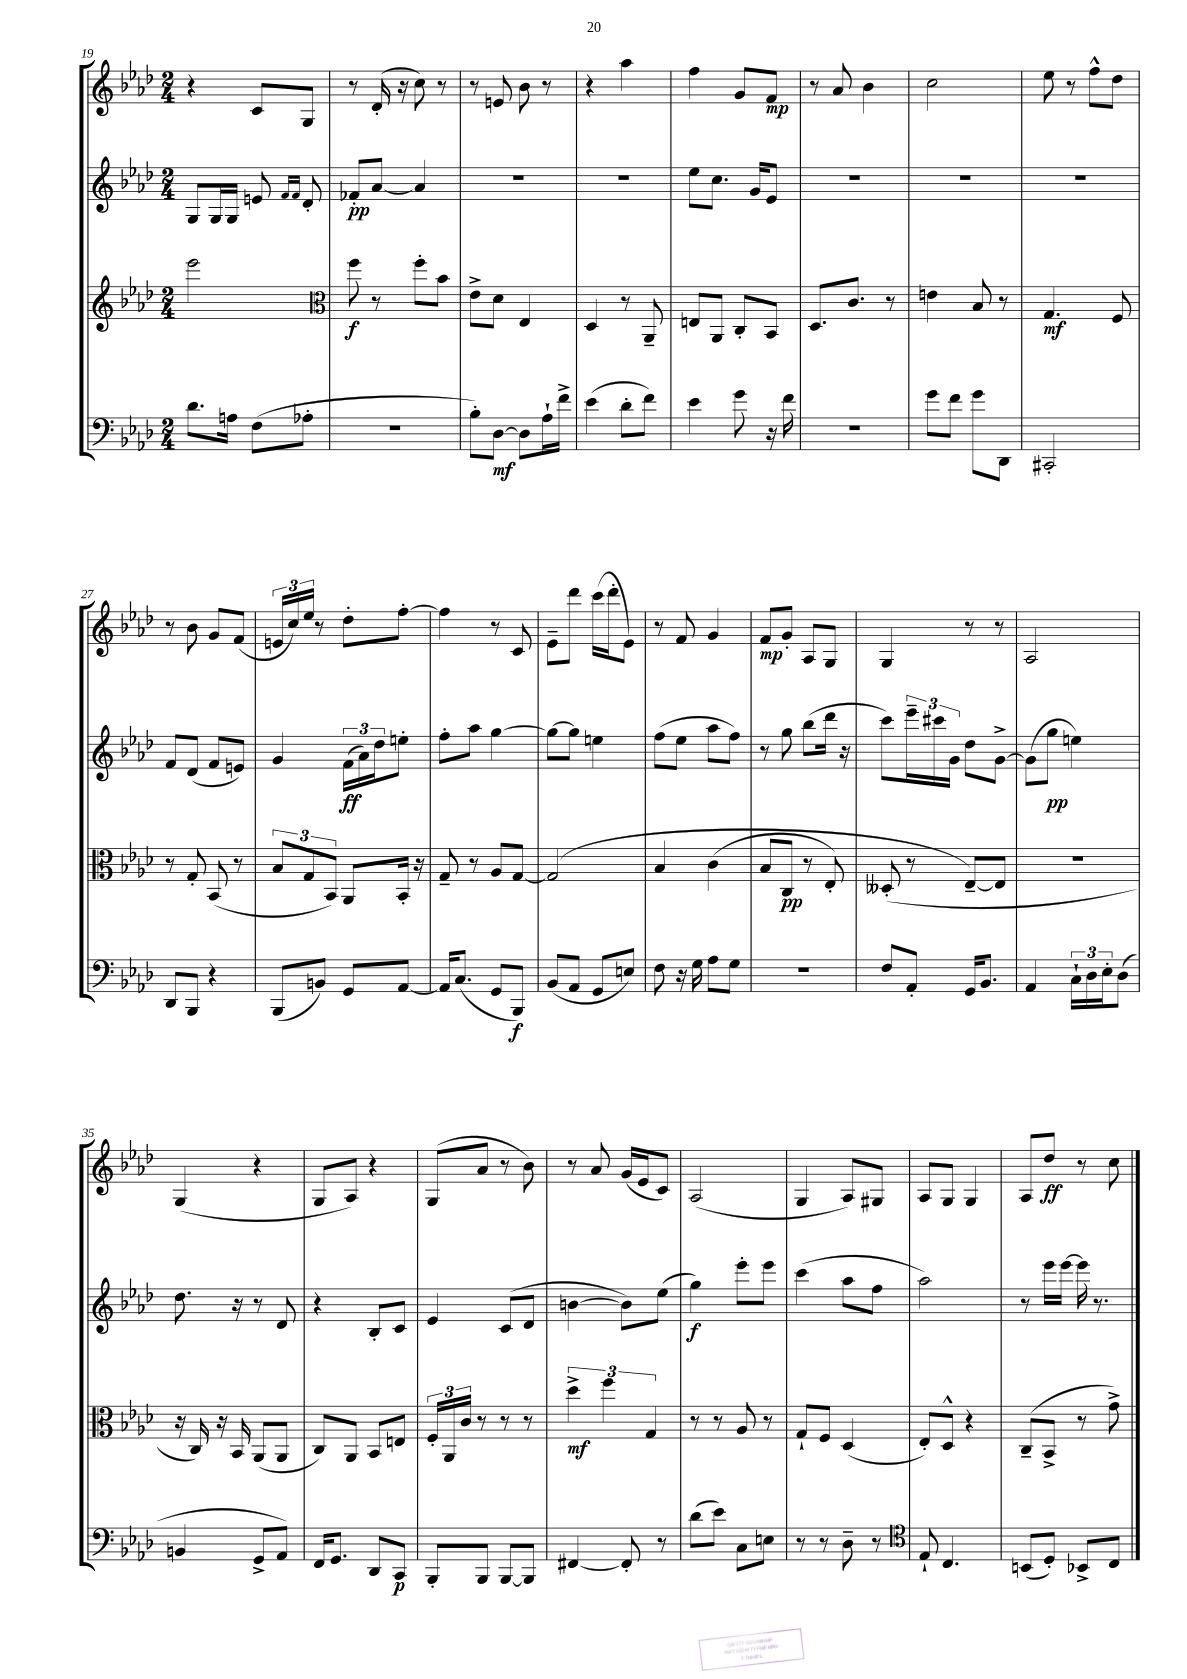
<<
\new StaffGroup <<
\new Staff = "s0" {
    \clef treble \key aes \major \numericTimeSignature \time 2/4
    r4 c'8 g8 |
    r8 des'16-.( r16 c''8) r8 |
    r8 e'8 bes'8 r8 |
    r4 aes''4 |
    f''4 g'8 f'8\mp |
    r8 aes'8 bes'4 |
    c''2 |
    ees''8 r8 f''8-^ des''8 |
    r8 bes'8 g'8 f'8( |
    \tuplet 3/2 { e'16 c''16) ees''16 } r8 des''8-. f''8~-. |
    f''4 r8 c'8 |
    ees'8-- des'''8 c'''16( des'''16-. ees'8) |
    r8 f'8 g'4 |
    f'8\mp g'8-. aes8 g8 |
    g4 r8 r8 |
    aes2 |
    g4( r4 |
    g8 aes8) r4 |
    g8( aes'8 r8 bes'8) |
    r8 aes'8 g'16( ees'16 c'8) |
    aes2( |
    g4 aes8) gis8 |
    aes8 g8 g4 |
    aes8 des''8\ff r8 c''8 \bar "|." |
}
\new Staff = "s1" {
    \clef treble \key aes \major \numericTimeSignature \time 2/4
    g8 g16 g16 e'8 \grace { f'16 f'16 } des'8-. |
    fes'8-.\pp aes'8~ aes'4 |
    R2 |
    r2 |
    ees''8 c''8. g'16 ees'8 |
    R2 |
    R2 |
    R2 |
    f'8 des'8( f'8 e'8) |
    g'4 \tuplet 3/2 { f'16\ff( aes'16) des''16 } e''8-. |
    f''8-. aes''8 g''4~ |
    g''8~ g''8 e''4 |
    f''8( ees''8 aes''8 f''8) |
    r8 g''8 bes''8( des'''16 r16 |
    c'''8) \tuplet 3/2 { ees'''16-- cis'''16 g'16 } des''8 g'8~-> |
    g'8( g''8\pp e''4) |
    des''8. r16 r8 des'8 |
    r4 bes8-. c'8 |
    ees'4 c'8( des'8 |
    b'4~ b'8) ees''8( |
    g''4\f) ees'''8-. ees'''8 |
    c'''4( aes''8 f''8 |
    aes''2) |
    r8 ees'''16 ees'''16~ ees'''16 r8. \bar "|." |
}
\new Staff = "s2" {
    \clef treble \key aes \major \numericTimeSignature \time 2/4
    ees'''2 |
    \clef alto f''8\f r8 f''8-. bes'8 |
    ees'8-> des'8 ees4 |
    des4 r8 aes,8-- |
    e8 aes,8 c8-. bes,8 |
    des8. c'8. r8 |
    e'4 bes8 r8 |
    g4.\mf f8 |
    r8 g8-. bes,8( r8 |
    \tuplet 3/2 { bes8 g8 bes,8) } aes,8 bes,16-. r16 |
    g8-- r8 aes8 g8~ |
    g2\( |
    bes4 c'4( |
    bes8 c8\pp r8 ees8-.) |
    deses8-.( r8 ees8~--\) ees8 |
    r2 |
    r16 c16) r16 bes,16 aes,8( aes,8 |
    c8) aes,8 bes,8 e8 |
    \tuplet 3/2 { f16-. aes,16 c'16 } r8 r8 r8 |
    \tuplet 3/2 { des''4->\mf f''4 g4 } |
    r8 r8 aes8 r8 |
    g8-! f8 des4( |
    ees8-.) des8-^ r4 |
    c8--( bes,8-> r8 g'8->) \bar "|." |
}
\new Staff = "s3" {
    \clef bass \key aes \major \numericTimeSignature \time 2/4
    des'8. a16 f8( aes8-. |
    r2 |
    bes8-.) des8~\mf des8 aes16-! f'16-> |
    ees'4( des'8-. f'8) |
    ees'4 g'8 r16 f'16 |
    r2 |
    g'8 f'8 g'8 des,8 |
    cis,2-. |
    des,8 bes,,8 r4 |
    bes,,8( b,8) g,8 aes,8~ |
    aes,16 c8.( g,8 bes,,8\f) |
    bes,8( aes,8 g,8 e8) |
    f8 r16 g16 aes8 g8 |
    R2 |
    f8 aes,8-. g,16 bes,8. |
    aes,4 \tuplet 3/2 { c16-! des16 ees16-. } des8( |
    b,4 g,8-> aes,8) |
    f,16 g,8. des,8 c,8\p |
    bes,,8-. bes,,8 bes,,8~ bes,,8 |
    fis,4~ fis,8-. r8 |
    des'8( ees'8) c8 e8 |
    r8 r8 des8-- r8 |
    \clef tenor ees8-! c4. |
    b,8( des8-.) bes,8-> c8 \bar "|." |
}
>>
>>
\layout { \context { \Score currentBarNumber = #19 } }
